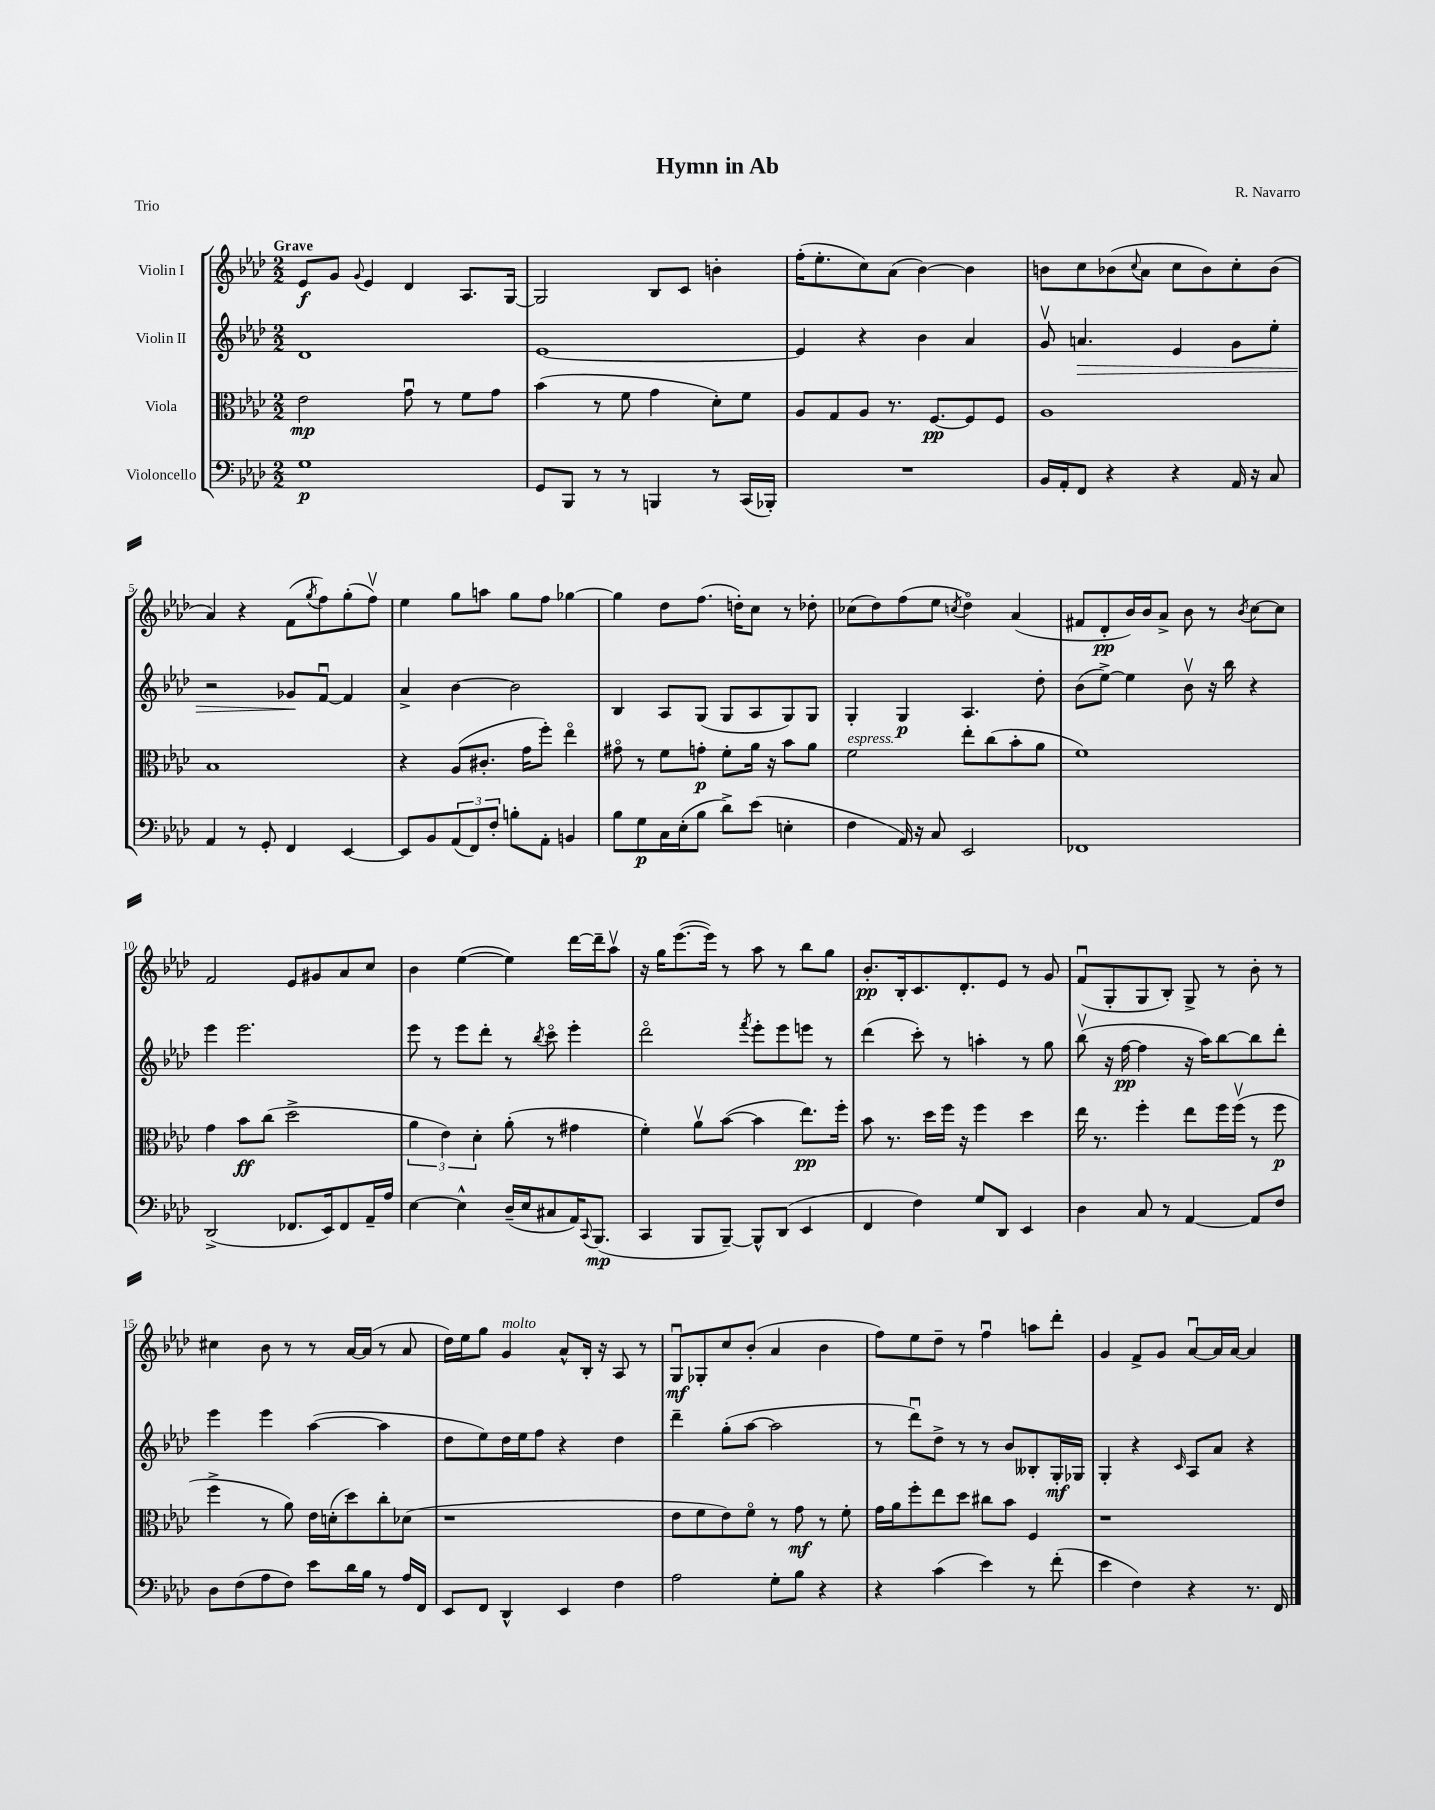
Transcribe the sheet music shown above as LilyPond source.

\header { title = "Hymn in Ab" composer = "R. Navarro" piece = "Trio" }
<<
\new StaffGroup <<
\new Staff = "s0" \with { instrumentName = "Violin I" } {
    \clef treble \key aes \major \numericTimeSignature \time 2/2 \tempo "Grave"
    ees'8\f g'8 \appoggiatura { g'8 } ees'4 des'4 aes8. g16~ |
    g2 bes8 c'8 b'4-. |
    f''16-.( ees''8.-. c''8) aes'8( bes'4~) bes'4 |
    b'8 c''8 bes'8( \appoggiatura { c''8 } aes'8 c''8 bes'8) c''8-. bes'8( |
    aes'4) r4 f'8( \acciaccatura { g''8 } f''8) g''8-.( f''8\upbow) |
    ees''4 g''8 a''8 g''8 f''8 ges''4~ |
    ges''4 des''8 f''8.( d''16-.) c''8 r8 des''8-. |
    ces''8( des''8) f''8( ees''8 \acciaccatura { c''8 } des''4\flageolet) aes'4( |
    fis'8 des'8-.\pp bes'16) bes'16 aes'8-> bes'8 r8 \acciaccatura { bes'8 } c''8~ c''8 |
    f'2 ees'8 gis'8 aes'8 c''8 |
    bes'4 ees''4~( ees''4) des'''16~ des'''16-- aes''8\upbow |
    r16 g''16 ees'''8.~( ees'''16) r8 aes''8 r8 bes''8 g''8 |
    bes'8.-.\pp bes16-. c'8. des'8.-. ees'8 r8 g'8 |
    f'8\downbow( g8-. g8 bes8-.) g8-> r8 bes'8-. r8 |
    cis''4 bes'8 r8 r8 aes'16~ aes'16( r8 aes'8 |
    des''16) ees''16 g''8 g'4^\markup { \italic "molto" } aes'8-^ bes16-. r16 aes8 r8 |
    g8\downbow\mf ges8-. c''8 bes'8-.( aes'4 bes'4 |
    f''8) ees''8 des''8-- r8 f''4\downbow a''8 des'''8-. |
    g'4 f'8-> g'8 aes'8~\downbow aes'16 aes'16~ aes'4 \bar "|." |
}
\new Staff = "s1" \with { instrumentName = "Violin II" } {
    \clef treble \key aes \major \numericTimeSignature \time 2/2
    des'1 |
    ees'1~ |
    ees'4 r4 bes'4 aes'4 |
    g'8\upbow a'4.\> ees'4 g'8 ees''8-. |
    r2 ges'8\! f'8~\downbow f'4 |
    aes'4-> bes'4~ bes'2 |
    bes4 aes8 g8( g8 aes8 g8) g8 |
    g4-. g4\p aes4. des''8-. |
    bes'8( ees''8~->) ees''4 bes'8\upbow r16 bes''16 r4 |
    ees'''4 ees'''2. |
    ees'''8 r8 ees'''8 des'''8-. r8 \acciaccatura { bes''8 } c'''8\flageolet ees'''4-. |
    des'''2\flageolet \acciaccatura { f'''8 } ees'''8-. ees'''8 e'''8 r8 |
    des'''4( c'''8-.) r8 a''4-. r8 g''8 |
    bes''8\upbow( r16 f''16~\pp f''4 r16 aes''16) bes''8~ bes''8 des'''8-. |
    ees'''4 ees'''4 aes''4~( aes''4 |
    des''8 ees''8) des''16 ees''16 f''8 r4 des''4 |
    des'''4-- g''8-.( aes''8~ aes''2 |
    r8 des'''8\downbow) des''8-> r8 r8 bes'8 beses8-. g16-.\mf ges16 |
    g4-. r4 \grace { c'16 } aes8 aes'8 r4 \bar "|." |
}
\new Staff = "s2" \with { instrumentName = "Viola" } {
    \clef alto \key aes \major \numericTimeSignature \time 2/2
    ees'2\mp g'8\downbow r8 f'8 g'8 |
    bes'4( r8 f'8 g'4 des'8-.) f'8 |
    aes8 g8 aes8 r8. f8.~\pp f8 f8 |
    aes1 |
    bes1 |
    r4 aes8( cis'8.-. g'16 f''8-.) ees''4\flageolet |
    gis'8\flageolet r8 f'8 g'8-.\p f'8-. aes'16 r16 bes'8 aes'8 |
    f'2^\markup { \italic "espress." } ees''8-. c''8( bes'8-. aes'8 |
    f'1) |
    g'4 bes'8\ff c''8( des''2-> |
    \tuplet 3/2 { aes'4 ees'4) des'4-. } aes'8-.( r8 gis'4 |
    f'4-.) aes'8\upbow bes'8~( bes'4 ees''8.\pp) f''16-. |
    bes'8 r8. des''16 f''16 r16 f''4 des''4 |
    ees''16 r8. f''4-. ees''8 f''16 f''16\upbow( r8 f''8\p |
    f''4-> r8 aes'8) ees'16 d'16-.( des''8) c''8-. des'8( |
    r1 |
    ees'8 f'8 ees'8) f'8\flageolet r8 g'8\mf r8 f'8-. |
    g'16 aes'16 f''8-. ees''8 des''8 cis''8 bes'8 f4 |
    r1 \bar "|." |
}
\new Staff = "s3" \with { instrumentName = "Violoncello" } {
    \clef bass \key aes \major \numericTimeSignature \time 2/2
    g1\p |
    g,8 bes,,8 r8 r8 b,,4 r8 c,16( bes,,16-.) |
    R1 |
    bes,16 aes,16-. f,8 r4 r4 aes,16 r16 c8 |
    aes,4 r8 g,8-. f,4 ees,4~ |
    ees,8 bes,8 \tuplet 3/2 { aes,8( f,8) f8-. } b8-. aes,8-. b,4 |
    bes8 g8\p c16 ees16-.( bes8 des'8->) ees'8( e4-. |
    f4 aes,16) r16 c8 ees,2 |
    fes,1 |
    des,2->( fes,8. ees,16) fes,8 aes,16-- aes16 |
    ees4~ ees4-^ des16--( ees16 cis8 aes,16) \appoggiatura { c,8 } bes,,8.\mp( |
    c,4 bes,,8 bes,,8~--) bes,,8-^ des,8( ees,4 |
    f,4 f4) g8 des,8 ees,4 |
    des4 c8 r8 aes,4~ aes,8 f8 |
    des8 f8( aes8 f8) ees'8 des'16 bes16 r8 aes16 f,16 |
    ees,8 f,8 des,4-^ ees,4 f4 |
    aes2 g8-. bes8 r4 |
    r4 c'4( ees'4) r8 f'8-.( |
    ees'4 f4) r4 r8. f,16 \bar "|." |
}
>>
>>
